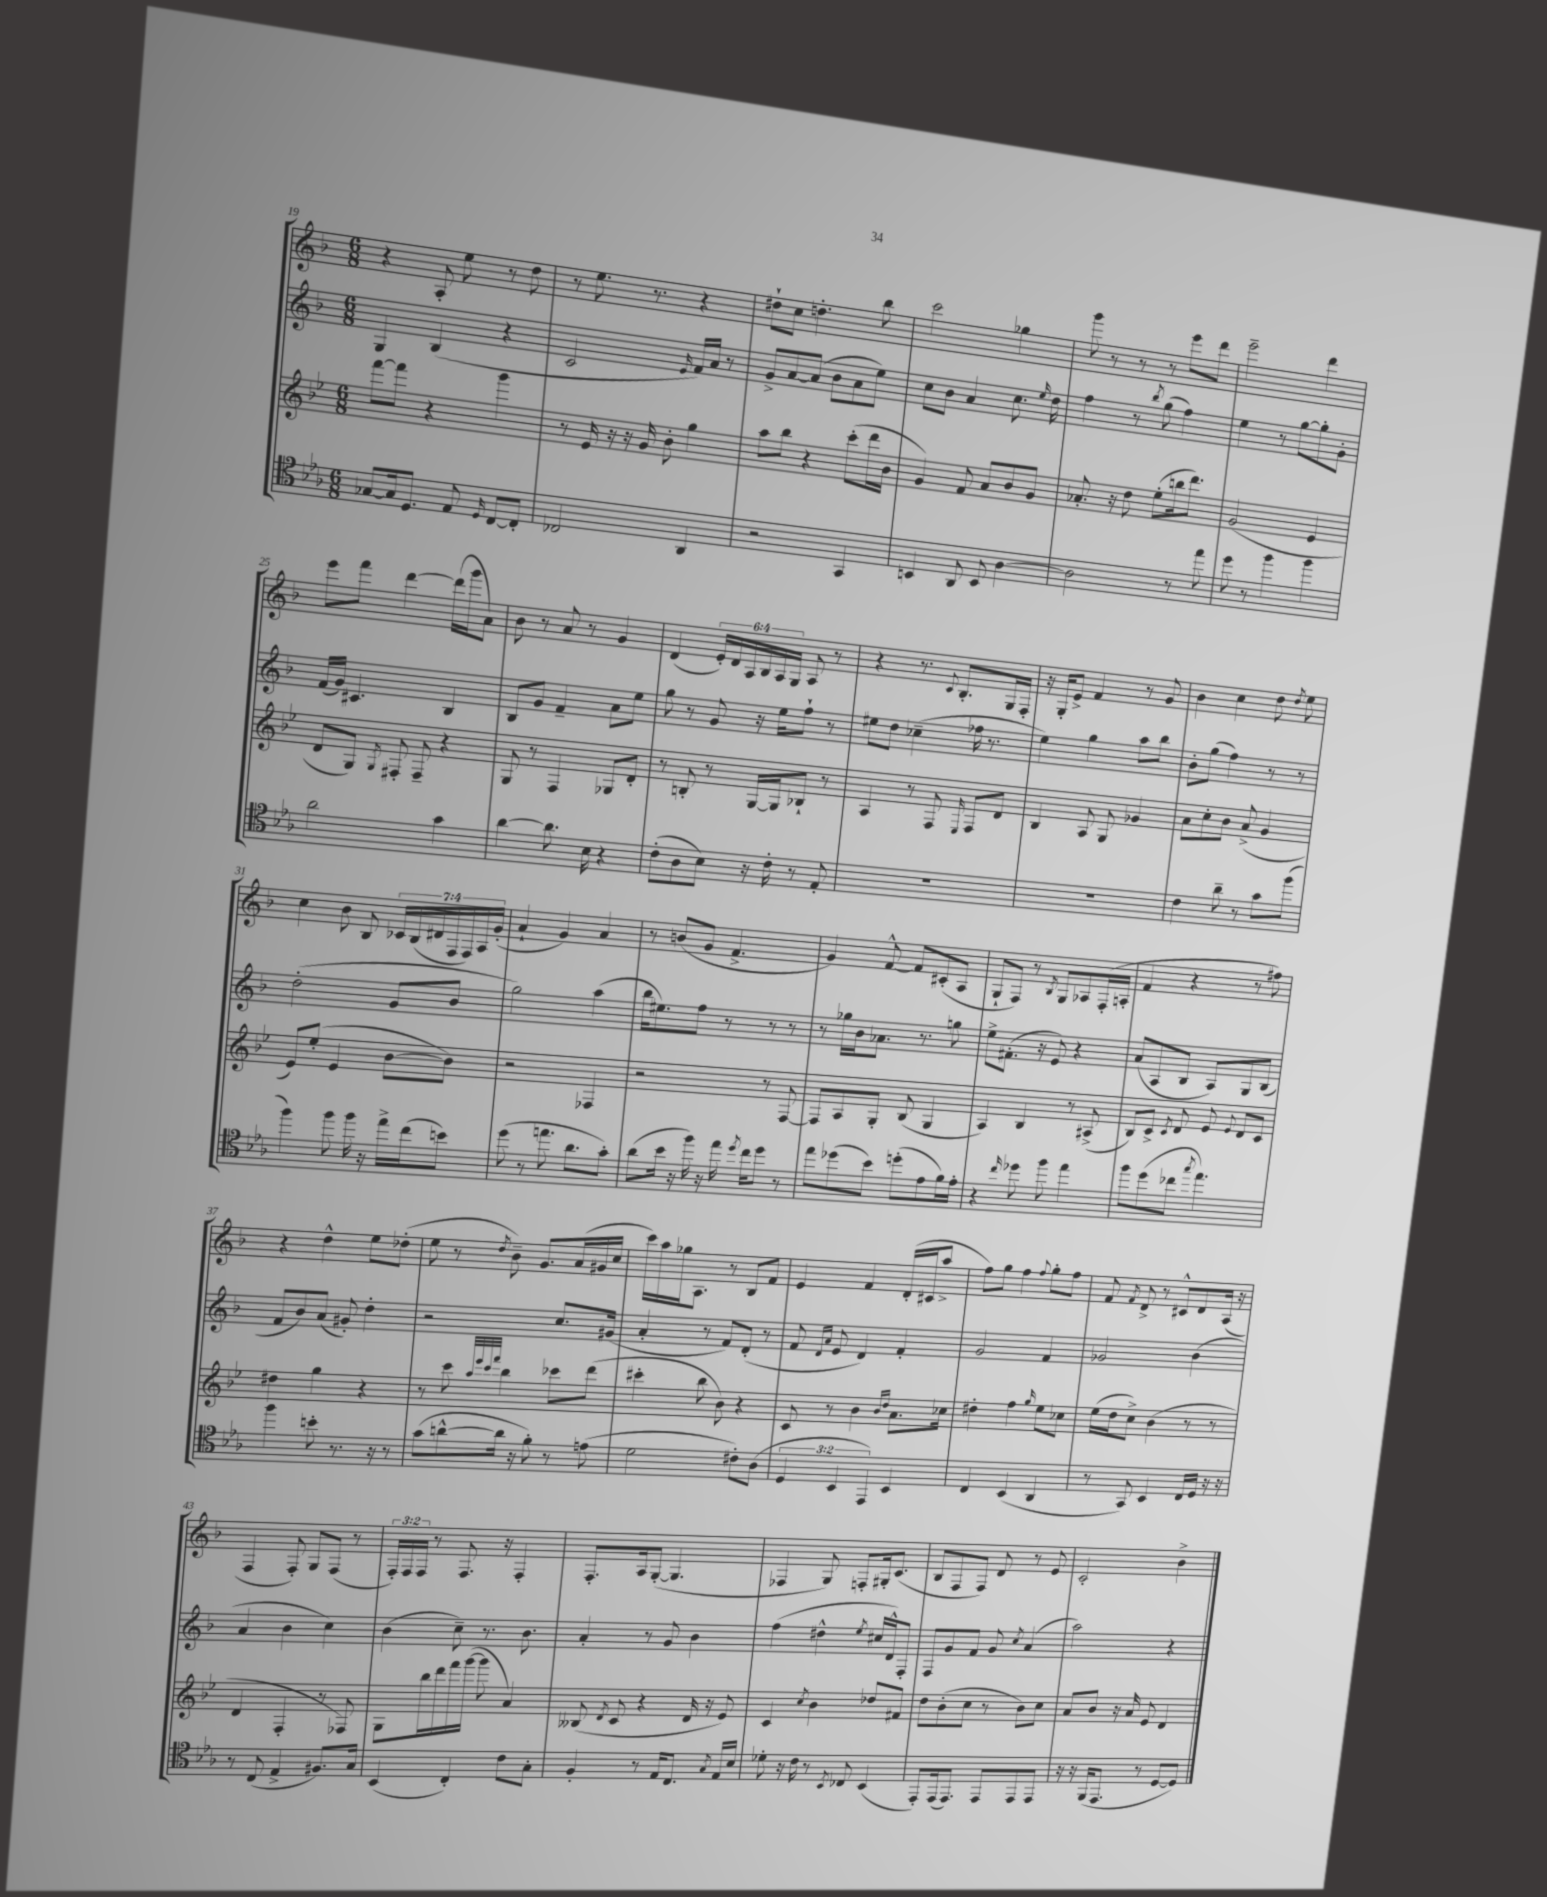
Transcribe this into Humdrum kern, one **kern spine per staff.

**kern	**kern	**kern	**kern
*part4	*part3	*part2	*part1
*staff4	*staff3	*staff2	*staff1
*clefC4	*clefG2	*clefG2	*clefG2
*k[b-e-a-]	*k[b-e-]	*k[b-]	*k[b-]
*M6/8	*M6/8	*M6/8	*M6/8
=19	=19	=19	=19
[8G-X/L	[8fff\L	4G/	4r
16G-/k]	8fff\J]	.	.
8.D/J	.	.	.
.	4r	(4B-/	8A'/
8E-/	.	.	8ee\
16qqD/	.	.	.
[8C/L	4ggg\	4r	8r
8C'/J]	.	.	8dd\
=20	=20	=20	=20
2C-X/	8r	2c/	8r
.	16e-/	.	8.ee\
.	16r	.	.
.	16r	.	.
.	16g/	.	8.r
.	8b-'\	.	.
.	.	16qqe/	.
4AA-/	4gg\	16f/LL)	4r
.	.	16a/JJ	.
.	.	8r	.
=21	=21	=21	=21
2r	8aa\L	8g^/L	8dd#X`\L
.	8bb-\J	[8a/	8cc\J
.	4r	(8a/J]	4.ddn'\
.	.	8b-\L	.
4GG/	(8ccc'\L	8a\	.
.	16ddd\L	8ee\J)	8bb-\
.	16b-\JJ	.	.
=22	=22	=22	=22
4BBn/	4g/)	8cc\L	2ccc\
.	.	8b-\J	.
8AA-/	8f/	4a/	.
8BB/	8a/L	.	.
[4A-\	8b-/	8.cc\	4gg-X\
.	8g/J	.	.
.	.	16qqee/	.
.	.	16dd\	.
=23	=23	=23	=23
2A-\]	8.a-X'/	4ff\	8ggg\
.	.	.	8r
.	16r	.	.
.	8dd\	8r	8r
.	.	8qbb-/	.
.	(8ee-'\L	(8gg\	8r
8r	16bbn\k	4ff\)	8eee\L
.	8.ddd\J)	.	.
8ee-\	.	.	8ddd\J
=24	=24	=24	=24
8dd\	(2g/	4ee\	2eee~\
8r	.	.	.
4ff\	.	8r	.
.	.	[8gg\L	.
4ff\	4e-/	8gg'\]	4ddd\
.	.	8g'\J	.
!!LO:LB:g=z
=25	=25	=25	=25
2a-\	8d/L	(16f/LL	8eee\L
.	.	16g/JJ)	.
.	8G/J)	4.c#X/	8fff\J
.	8qG/	.	.
.	8F#X'/	.	[4ddd\
.	8F#~/	.	.
4g\	4r	4B-/	(16ddd\LL]
.	.	.	16ggg\J
.	.	.	8a\J)
=26	=26	=26	=26
[4a-\	8G/	8B-/L	8b-\
.	8r	8g/J	8r
8.a-\]	4F/	4f~/	8a/
.	.	.	8r
16B-\	.	.	.
4r	8G-X/L	8a\L	4g/
.	8d'/J	8ee\J	.
=27	=27	=27	=27
(8c'\L	8r	8gg\	(4d/
8A-\	8Bn'/	8r	.
8B-\J)	8r	8g/	24e'/LL)
.	.	.	24d/
.	.	.	24A/
16r	[16G/LL	16r	24B-/
.	.	.	24A/
16c'\	16G/J]	16ee\KL	.
.	.	.	24G/JJ
8r	8B-X`/J	8ff`\J	8A/
8E-'/	8r	8r	8r
=28	=28	=28	=28
2.r	4A/	8ee#X\L	4r
.	.	8dd\J	.
.	8r	(4cc-X~\	8.r
.	8F/	.	.
.	.	.	8qqc/
.	.	.	8.B-'/L
.	16qqE-/	.	.
.	8F/L	16ff-X\	.
.	.	8.r	.
.	8d/J	.	16G/L
.	.	.	16F'/JJ
=29	=29	=29	=29
2.r	4B-/	4ee\)	16r
.	.	.	16G'/KL
.	.	.	8e^/J
.	8A/	4gg\	4f/
.	8G/	.	.
.	4g-X/	8aa\L	8r
.	.	8bb-\J	8g/
=30	=30	=30	=30
4c\	8a\L	8b-'\L	4b-\
.	8cc'\	(8gg\J	.
8a-~\	8b-\J	4ff\)	4cc\
8r	(8a^/	.	.
8g\L	4g/	8r	8dd\
.	.	.	8qdd/
(8ff\J	.	8r	8ee\
!!LO:LB:g=z
=31	=31	=31	=31
4ff\)	8e-/L)	(2dd'\	4cc\
.	(8ee-'/J	.	.
8ff\	4e-/	.	8b-\
16ff\	.	.	8B-/
16r	.	.	.
16ee-^\LL	[8b-\L	8g/L	28c-X/LL
.	.	.	(28B-/
(16cc\J	.	.	.
.	.	.	28d#X/
.	.	.	28F/
8bn\J)	8b-\J])	8b-/J	.
.	.	.	28F/)
.	.	.	28A/
.	.	.	(28g'/JJ
=32	=32	=32	=32
(8dd\	2r	2gg\)	4a`/
8r	.	.	.
8.een\	.	.	4g/)
8.a-\L	.	.	.
.	4F-X/	(4aa\	4a/
8g'\J)	.	.	.
=33	=33	=33	=33
(8a-\L	2r	16bb-\KL	8r
.	.	8.ee#X\)	.
16b-\Jk	.	.	(8bn/L
16r	.	.	.
16ff\)	.	8ff\J	8g/J
16r	.	.	.
16ee-\	.	8r	4.f^/
8qdd/	.	.	.
16cc\KL	.	.	.
8dd\J	8r	8r	.
8r	[8F/	8r	.
=34	=34	=34	=34
8ee-\L	8F/L]	8r	4g/)
(8dd-X\	8A/	16gg-X\LL	.
.	.	16b-\J	.
8b-\J)	8G'/J	8.a-X\J	[8f^^/
(8ddn'\L	(8B-/	.	8f/L]
.	.	8.r	.
8e-\	4G/	.	(8c#X'/
16f\L)	.	8ggn\	8A/J
16e-'\JJ	.	.	.
=35	=35	=35	=35
4r	4A/)	8ee^\L	8G`/L
.	.	(8.f#X'\J	8F/J)
16qqcc/	.	.	.
8dd-X\	4B-/	.	8r
.	.	16r	.
.	.	.	8qB-/
8ff\	.	8e/)	8G/L
4ee-\	8r	4r	8A-X/
.	(8A#X^/	.	(16F'/L
.	.	.	16An'/JJ
=36	=36	=36	=36
8ff\L	8B-/L)	(8a/L	4f/
(8dd\	8c^/J	8A/	.
.	8qc/	.	.
8cc-X\J	8d/	8B-/J	4r
8qgg/	.	.	.
4.ee-\)	8e-/	8A/L)	.
.	8qqe-/	.	.
.	8d/L	8G/	8r
.	8c/J	(8B-/J	8ff#X\)
!!LO:LB:g=z
=37	=37	=37	=37
4ff\	4dd#X\	8f/L	4r
.	.	8b-/)	.
8bn'\	4gg\	(8a/J	4dd^^\
8.r	.	8g#X'/)	.
.	4r	4dd'\	8ee\L
16r	.	.	.
8r	.	.	(8dd-X'\J
=38	=38	=38	=38
(8g\L	8r	2r	8ee\
[8an^^\	8ccc\	.	8r
.	32qqaa/LLL	.	.
.	32qqeee-/	.	.
.	32qqccc/	.	.
.	32qqfff/JJJ	.	8qdd/
16a\Jk]	4bb-\	.	8b-~\)
16r	.	.	.
8f'\)	.	.	8.g/L
8r	8ccc-X\L	8.cc/L	.
.	.	.	(16a/L
(8en\	(8ddd\J	.	16g#X/
.	.	(16g#X/Jk	16cc/JJ
=39	=39	=39	=39
2d\	4ccc#X'\	4a'/	16ccc\LL)
.	.	.	16aa\
.	.	.	16gg-X\J
.	.	.	8.A\J
.	8bb-\	8r	.
.	8b-\)	8f/L)	8r
8c#X'\L)	4r	(8d'/J	8B-/L
(8A-\J	.	8r	8f/J
=40	=40	=40	=40
6D/	8c/	8f/	4e/
.	.	16qqd/LL	.
.	.	16qqa/JJ	.
.	8r	8e/	.
6BB-/	.	.	.
.	4b-\	4d/)	4f/
6EE-/)	.	.	.
.	16qqb-/LL	.	.
.	16qqdd/JJ	.	.
4BB-/	8.a\L	4f'/	(16d'/LL
.	.	.	16c#X/J
.	.	.	8aa^/J
.	16cc-X\Jk	.	.
=41	=41	=41	=41
4C/	4dd#X'\	2g/	8ff\L)
.	.	.	8gg\J
(4BB-/	4ff\	.	4ff\
.	16qqgg/	.	8qqff/
4AA-/	8ee-\L	4f/	8gg'\L
.	8cc-X\J	.	8ff\J
=42	=42	=42	=42
8r	(16ee-\LL	2g-X/	8f/
.	16dd\J	.	.
.	.	.	8qf/
8GG/)	8cc^\J)	.	8d^/
4BB-/	(4b-\	.	8r
.	.	.	8c#X^^/L
16C/LL	8r	(4b-\	8d/
16D/JJ	.	.	.
16r	8r	.	(16A/Jk
16r	.	.	16r
!!LO:LB:g=z
=43	=43	=43	=43
8r	4d/	4a/	4F/
(8C/	.	.	.
4E-^/	4F'/	4b-\	8F'/)
.	.	.	8G/L
8.F#X/L)	8r	4cc\)	(8F/J
.	8F-X/)	.	8r
16G/Jk	.	.	.
=44	=44	=44	=44
(4BB-/	8G\L	(4b-\	24F'/LL)
.	.	.	24F/
.	.	.	24F/JJ
.	16bb-\L	.	8r
.	16ddd\	.	.
4C'/)	16fff\	8cc~\)	8.F/
.	([16ggg\JJ	.	.
.	8ggg\]	8.r	.
.	.	.	16r
8c\L	4a/)	.	4F'/
.	.	8.b-\	.
8G'\J	.	.	.
=45	=45	=45	=45
4F'/	(8B--X/	4a'/	8.F'/L
.	8qd/	.	.
.	8c/	.	.
.	.	.	16A/k
8r	4r	8r	([8G'/J
16E-/KL	.	8g/	4.G/]
8.C/J	.	.	.
.	16d/	4b-\	.
.	16r	.	.
8qG/	.	.	.
16E-/LL	8e-/)	.	.
16B-/JJ	.	.	.
=46	=46	=46	=46
8d-X'\	4c/	(4ff\	4F-X/
16r	.	.	.
16c\	.	.	.
.	8qcc/	.	.
8r	4b-\	4dd#X^^\	8G/)
8qBB-/	.	.	.
8C-X/	.	.	8Fn'/L
.	.	8qee/	.
(4BB-/	8dd-X/L	16cc#X/LL	16G#X'/k
.	.	16d^^/J)	(8.c/J
.	8f#X/J	8F'/J	.
=47	=47	=47	=47
8EE-'/L)	8dd\L	8F/L	8B-/L
(16EE-/k	(8b-'\	8g/	8F/
8.EE-/J)	.	.	.
.	8cc\J	8f/J	8F/J)
8EE-/L	8r	8g/	8d/
.	.	8qcc/	.
8EE-/	8b-\L)	(4a/	8r
8EE-/J	8cc\J	.	8e/
=48	=48	=48	=48
16r	8a/L	2aa\)	2c'/
16r	.	.	.
(16FF/KL	8b-/J	.	.
8.EE-/J	.	.	.
.	16r	.	.
.	16a/	.	.
8r	8e-/	.	.
[8D/L	4d/	4r	4b-^\
8D/J])	.	.	.
==	==	==	==
*-	*-	*-	*-
